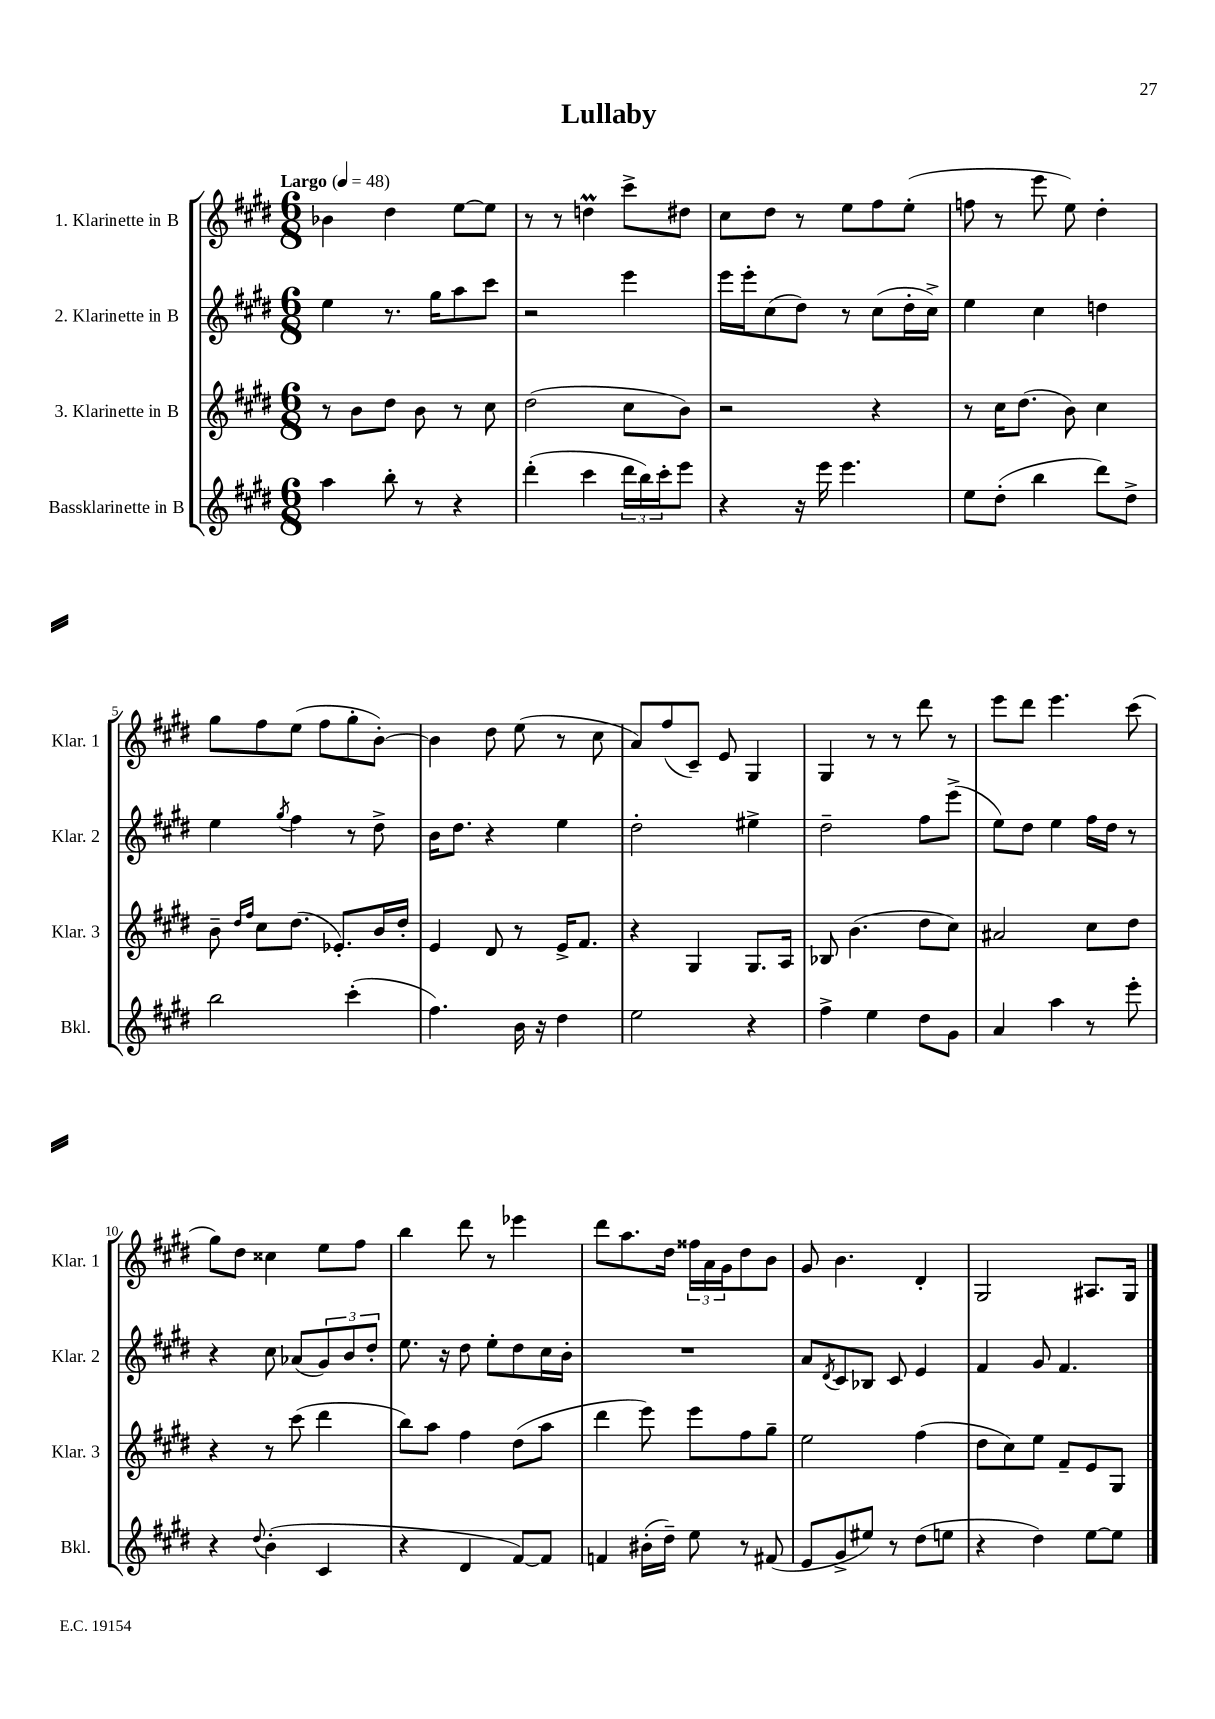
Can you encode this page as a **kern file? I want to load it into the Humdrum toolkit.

**kern	**kern	**kern	**kern
*part4	*part3	*part2	*part1
*staff4	*staff3	*staff2	*staff1
*I"Bassklarinette in B	*I"3. Klarinette in B	*I"2. Klarinette in B	*I"1. Klarinette in B
*I'Bkl.	*I'Klar. 3	*I'Klar. 2	*I'Klar. 1
*clefG2	*clefG2	*clefG2	*clefG2
*k[f#c#g#d#]	*k[f#c#g#d#]	*k[f#c#g#d#]	*k[f#c#g#d#]
*M6/8	*M6/8	*M6/8	*M6/8
*MM48	*MM48	*MM48	*MM48
=1	=1	=1	=1
!	!	!	!LO:TX:a:B:t=Largo
4aa\	8r	4ee\	4b-X\
.	8b\L	.	.
8bb'\	8dd#\J	8.r	4dd#\
8r	8b\	.	.
.	.	16gg#\KL	.
4r	8r	8aa\	[8ee\L
.	8cc#\	8ccc#\J	8ee\J]
=2	=2	=2	=2
(4ddd#'\	(2dd#\	2r	8r
.	.	.	8r
4ccc#\	.	.	4ddnM\
24ddd#\LL	8cc#\L	4eee\	8ccc#^\L
24bb\)	.	.	.
24ccc#'\J	.	.	.
8eee\J	8b\J)	.	8dd#X\J
=3	=3	=3	=3
4r	2r	16eee\LL	8cc#\L
.	.	16eee'\J	.
.	.	(8cc#\	8dd#\J
16r	.	8dd#\J)	8r
16eee\	.	.	.
4.eee\	.	8r	8ee\L
.	4r	(8cc#\L	8ff#\
.	.	16dd#'\L	(8ee'\J
.	.	16cc#^\JJ)	.
=4	=4	=4	=4
8ee\L	8r	4ee\	8ffn\
(8dd#'\J	16cc#\KL	.	8r
.	(8.dd#\J	.	.
4bb\	.	4cc#\	8eee\
.	8b\)	.	8ee\)
8ddd#\L)	4cc#\	4ddn\	4dd#'\
8dd#^\J	.	.	.
!!LO:LB:g=z
=5	=5	=5	=5
2bb\	8b~\	4ee\	8gg#\L
.	16qqdd#/LL	.	.
.	16qqff#/JJ	.	.
.	8cc#\L	.	8ff#\
.	.	8qgg#/	.
.	(8.dd#\J	4ff#\	(8ee\J
.	.	.	8ff#\L
.	8.e-X'/L)	.	.
(4ccc#'\	.	8r	8gg#'\
.	16b/L	8dd#^\	[8b'\J)
.	16dd#'/JJ	.	.
=6	=6	=6	=6
4.ff#\)	4e/	16b\KL	4b\]
.	.	8.dd#\J	.
.	8d#/	4r	8dd#\
16b\	8r	.	(8ee\
16r	.	.	.
4dd#\	16e^/KL	4ee\	8r
.	8.f#/J	.	.
.	.	.	8cc#\
=7	=7	=7	=7
2ee\	4r	2dd#'\	8a/L)
.	.	.	(8ff#/
.	4G#/	.	8c#~/J)
.	.	.	8e/
4r	8.G#/L	4ee#X^\	4G#/
.	16A/Jk	.	.
=8	=8	=8	=8
4ff#^\	8B-X/	2dd#~\	4G#/
.	(4.b\	.	.
4ee\	.	.	8r
.	.	.	8r
8dd#\L	8dd#\L	8ff#\L	8ddd#\
8g#\J	8cc#\J)	(8eee^\J	8r
=9	=9	=9	=9
4a/	2a#X/	8ee\L)	8eee\L
.	.	8dd#\J	8ddd#\J
4aa\	.	4ee\	4.eee\
8r	8cc#\L	16ff#\LL	.
.	.	16dd#\JJ	.
8eee'\	8dd#\J	8r	(8ccc#\
!!LO:LB:g=z
=10	=10	=10	=10
4r	4r	4r	8gg#\L)
.	.	.	8dd#\J
8qqdd#/	.	.	.
(4b'\	8r	8cc#\	4cc##X\
.	(8ccc#\	(8a-X/L	.
4c#/	4ddd#\	12g#/)	8ee\L
.	.	12b/	.
.	.	.	8ff#\J
.	.	12dd#'/J	.
=11	=11	=11	=11
4r	8bb\L)	8.ee\	4bb\
.	8aa\J	.	.
.	.	16r	.
4d#/	4ff#\	8dd#\	8ddd#\
.	.	8ee'\L	8r
[8f#/L)	(8dd#\L	8dd#\	4eee-X\
8f#/J]	8aa\J	16cc#\L	.
.	.	16b'\JJ	.
=12	=12	=12	=12
4fn/	4ddd#\	2.r	8ddd#\L
.	.	.	8.aa\
(16b#X'\LL	8eee\)	.	.
16dd#~\JJ)	.	.	16dd#\Jk
8ee\	8eee\L	.	24ff##X\LL
.	.	.	24a\
.	.	.	24g#\J
8r	8ff#\	.	8dd#\
(8f#X/	8gg#~\J	.	8b\J
=13	=13	=13	=13
8e/L	2ee\	8a/L	8g#/
.	.	8qd#/	.
8g#^/	.	8c#/	4.b\
8ee#X/J)	.	8B-X/J	.
8r	.	8c#/	.
(8dd#\L	(4ff#\	4e/	4d#'/
8een\J	.	.	.
=14	=14	=14	=14
4r	8dd#\L	4f#/	2G#/
.	8cc#\)	.	.
4dd#\)	8ee\J	8g#/	.
.	8f#~/L	4.f#/	.
[8ee\L	8e/	.	8.A#X/L
8ee\J]	8G#/J	.	.
.	.	.	16G#/Jk
==	==	==	==
*-	*-	*-	*-
